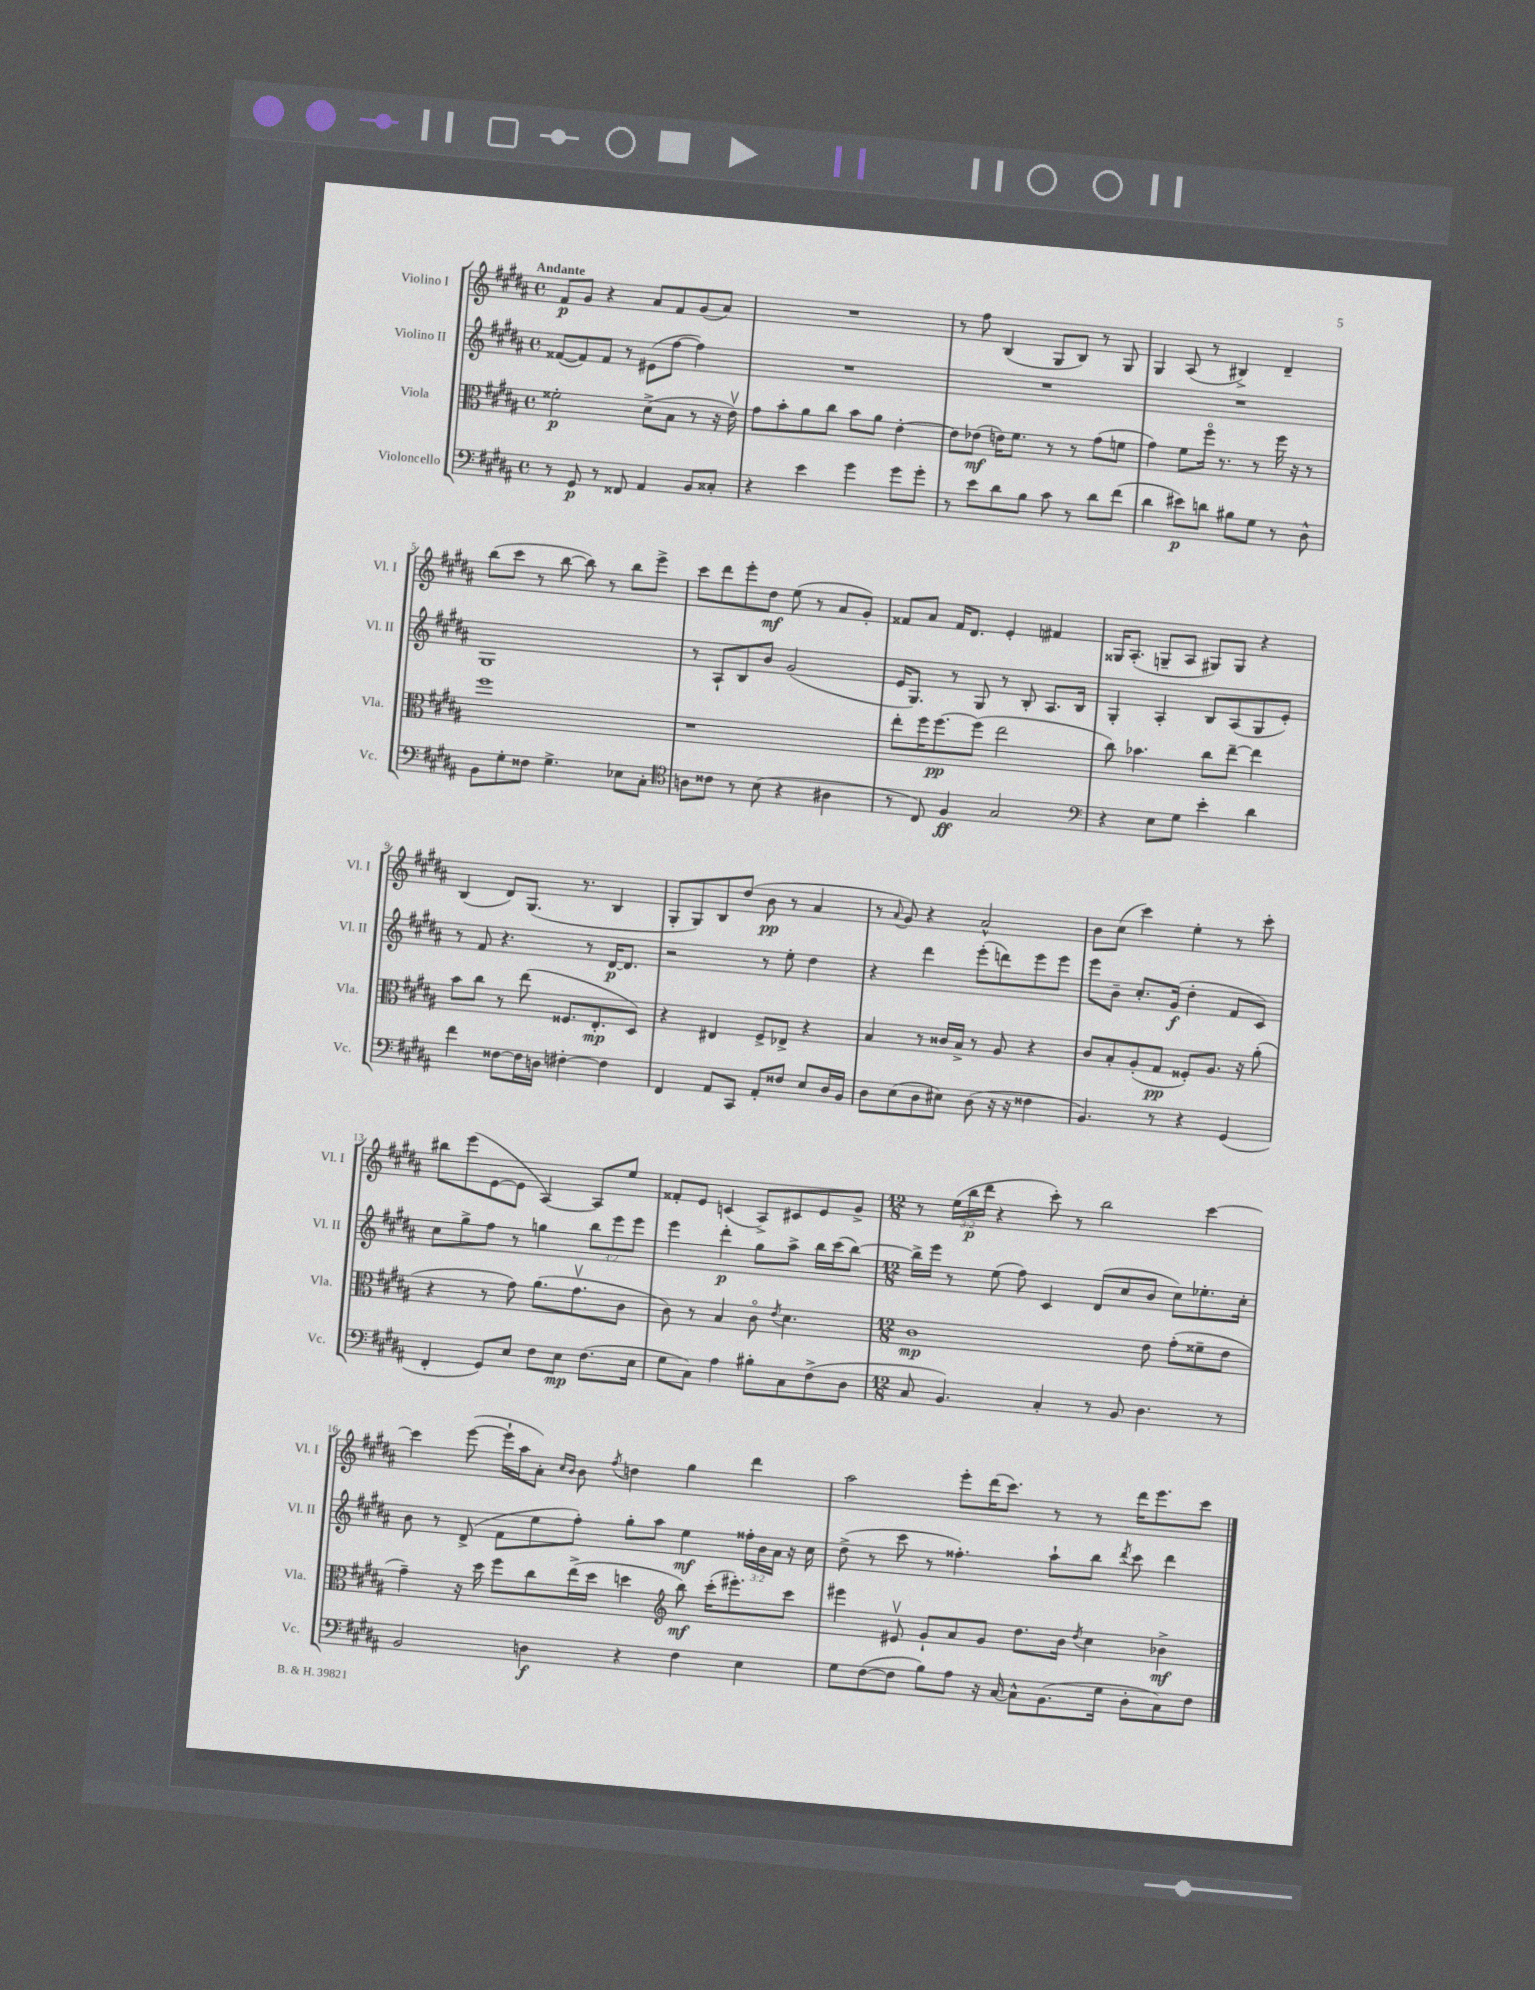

**kern	**kern	**kern	**kern
*staff4	*staff3	*staff2	*staff1
*clefF4	*clefC3	*clefG2	*clefG2
*k[f#c#g#d#a#]	*k[f#c#g#d#a#]	*k[f#c#g#d#a#]	*k[f#c#g#d#a#]
*M4/4	*M4/4	*M4/4	*M4/4
*met(c)	*met(c)	*met(c)	*met(c)
8r	2f##'\	([8f##/L	8f#/L
8GG#/	.	8f##/])	8g#/J
8r	.	8f##/J	4r
8FF##/	.	8r	.
4AA#/	(8d#^\L	(8e#\L	8a#/L
.	8B\J	[8ff#\J	8f#/
8BB/L	8r	4ff#\])	(8g#/
8C##'/J	16r	.	8a#/J)
.	16ev\)	.	.
=	=	=	=
4r	8g#\L	1r	1r
.	8b'\	.	.
4e\	8a#\	.	.
.	8cc#\J	.	.
4g#\	8b\L	.	.
.	8a#\J	.	.
8g#\L	[4e'\	.	.
8g#'\J	.	.	.
=	=	=	=
8r	8e\]L	1r	8r
8e\L	(8e-\J	.	8ff#\
8d#\	16e\LK)	.	(4B/
.	8.f#\J	.	.
8B\J	.	.	.
8c#\	8r	.	8G#/L
8r	8r	.	8B/J)
8d#\L	(8g#\L	.	8r
(8f#\J	8f\J	.	8G#/
=	=	=	=
4d#\	4g#\)	1r	4G#/
8e#\L)	8f#\L	.	(8A#/
8d\J	16ff#o\Jk	.	8r
.	8.r	.	.
8B#\L	.	.	4B#^/)
8G#\J	8r	.	.
8r	16ff#\	.	4d#~/
.	16r	.	.
8D#^^\	8r	.	.
=	=	=	=
8BB\L	1ff#	1G#	(8bb\L
8G#'\	.	.	8ccc#\J
8F##\J	.	.	8r
4.G#^\	.	.	[8bb\
.	.	.	8bb\])
.	.	.	8r
8E-\L	.	.	8bb\L
8C#'\J	.	.	8eee^\J
=	=	=	=
*clefC4	*	*	*
8A\L	1r	8r	8ccc#\L
8c##\J	.	8A#`/L	8ddd#\
8r	.	8B/	8eee'\
(8B\	.	8b/J	8dd#\J
4r	.	(2g#/	(8ee\
.	.	.	8r
4A#\	.	.	8a#/L
.	.	.	8g#'/J)
=	=	=	=
8r	8ee'\L	16e/LK	8f##/L
.	.	8.G#/J)	.
8C#/)	16ff#\K	.	8a#/J
.	[8.ff#\	.	.
4F#/	.	8r	16f##/LK
.	.	.	8.d#/J
.	(8ff#\]J	8G#/	.
2G#/	2ee\	8r	4e'/
.	.	8B'/	.
.	.	8.A#/L	4f#/
.	.	16B/Jk	.
=	=	=	=
*clefF4	*	*	*
4r	8cc#\)	4G#'/	16G##/LK
.	.	.	(8.A#'/J
.	4.b-\	.	.
8E\L	.	4A#'/	8G~/L
8G#\J	.	.	8A#/J
4e'\	8cc#\L	8B/L	8G#/L)
.	[8ee~\J	(8A#/	8G#/J
4d#\	4ee\]	8G#/	4r
.	.	8e'/J)	.
=	=	=	=
4f#\	8b\L	8r	(4B/
.	8cc#\J	8f#/	.
[8F##\L	8r	4.r	8d#/L)
16F##\]L	(8ee\	.	(8.G#/J
16D\JJ	.	.	.
[4F#'\	8.F##/L	.	.
.	.	.	8.r
.	.	8r	.
.	8.E'/	.	.
4F#\]	.	[16d#/LK	4B/
.	.	8.d#/]J	.
.	8D#/J)	.	.
=	=	=	=
4FF#/	4r	2r	8G#'/L
.	.	.	8G#/)
8AA#/L	4E#/	.	8B/
8CC#/J	.	.	(8dd#/J
8AA#'/L	8F#^/L	8r	8b\
8F##/J	8E-^/J	8ee'\	8r
8E/L	4r	4dd#\	4a#/
16D#/L	.	.	.
16BB/JJ	.	.	.
=	=	=	=
8D#\L	4B/	4r	8r
.	.	.	8qqa#/
(8E\	.	.	8g#/)
8D#\	8r	4ddd#\	4r
8E#\J)	16c##/LL	.	.
.	16B^/JJ	.	.
(8D#\	8r	(8eee'\L	2a#^^/
16r	8A#/	8ddd\)	.
16r	.	.	.
4F##\	4r	8eee\	.
.	.	8eee\J	.
=	=	=	=
4.BB/)	8c#/L	8eee\L	8b\L
.	8B'/	8b~\J	(8cc#\J
.	(8A#'/	8.cc#'/L	4ccc#\)
8r	8G#/J	.	.
.	.	(16g#/Jk	.
4r	8F##'/L)	4dd#'\	4ee'\
.	8.A#/J	.	.
(4GG#/	.	8f#/L	8r
.	16r	.	.
.	(8a#'\	8c#/J)	8ccc#'\
=	=	=	=
4FF#'/	4r	8cc#\L	8bb#\L
.	.	8gg#^\	(8eee\
8GG#/L)	8r	8ff#\J	[8e\
8E/J	8g#\)	8r	8e\]J
8F#\L	(8.a#\L	4gg\	[4A#/)
8E\J	.	.	.
.	8.g#v\	.	.
(8.F#\L	.	12bb\L	8A#/]L
.	.	12eee\	.
.	8c#\J	.	8ee/J
.	.	12eee\J	.
16E\Jk	.	.	.
=	=	=	=
8G#\L	8c#\)	4eee\	8f##'/L
8C#\J)	8r	.	8e/J
4A#\	4B/	4ddd#'\	(4c/
8B#'\L	8c#o\	8gg#\L	8A#^/L)
.	8qe/	.	.
8C#\	4.d#\	8aa#^\J	8c#/
(8F#^\	.	16bb\LL	8e/
.	.	(16ccc#\J	.
8D#\J	.	[8bb\J)	8g#^/J
=	=	=	=
*M12/8	*M12/8	*M12/8	*M12/8
8C#/	1c#	16bb^\]LL	8r
.	.	16eee\JJ	.
4.BB/)	.	8r	(24ee\LL
.	.	.	24bb\
.	.	.	24ddd#\JJ
.	.	(8ee\	4r
.	.	8ff#\)	.
4C#'/	.	4c#/	8ccc#'\)
.	.	.	8r
8r	.	(8d#/L	2bb\
8BB/	.	8cc#/	.
4.D#\	8e\	8b/J	.
.	(8g#'\L	8cc#\L)	.
.	8f##~\	8.ee-'\	[4ccc#\
8r	8e\J	.	.
.	.	16cc#'\Jk	.
=	=	=	=
2BB/	4g#~\)	8b\	4ccc#\]
.	.	8r	.
.	16r	(8d#^/	([8eee\
.	16dd#\	.	.
.	8ff#\L	8f#\L	16eee`\]LL
.	.	.	16aa#\J
4D\	8cc#\	8ee\	8a#'\J)
.	.	.	16qqcc#/LL
.	.	.	16qqb/JJ
.	(16ee^\L	8ff#'\J)	8b\
.	16dd#\JJ	.	.
.	.	.	8qff#/
4r	4dd\	8gg#'\L	4dd\
.	.	8aa#\J	.
*	*clefG2	*	*
4F#\	8bb\)	4ee\	4gg#\
.	(16ccc#'\LK	.	.
.	8.eee#'\)	.	.
4E\	.	24ff##'\LL	4ddd#\
.	.	24b\	.
.	.	24a#\JJ	.
.	8ccc#\J	16r	.
.	.	16cc#\	.
=	=	=	=
8G#\L	4eee#\	(8dd#^\	2aa#\
([8F#\	.	8r	.
8F#\]J	8e#v/	8ccc#\	.
8B\L)	8g#`/L	8r	.
8A#\J	8a#/	4.ff##'\)	8eee'\L
16r	8g#/J	.	(16ddd#\K
[16C#/	.	.	8.ccc#\J)
8C#^^\]L	8.dd#\L	.	.
(8.BB\	.	8aa#`\L	8r
.	16b\Jk	.	.
.	8qdd#/	.	.
.	4cc#\	8bb\J	8r
16G#\Jk	.	.	.
.	.	8qddd#/	.
8D#'\L	.	8ccc#\	16ddd#\LK
.	.	.	8.eee\
8C#\)	4b-^\	4ddd#\	.
8F#\J	.	.	8ccc#\J
==	==	==	==
*-	*-	*-	*-
